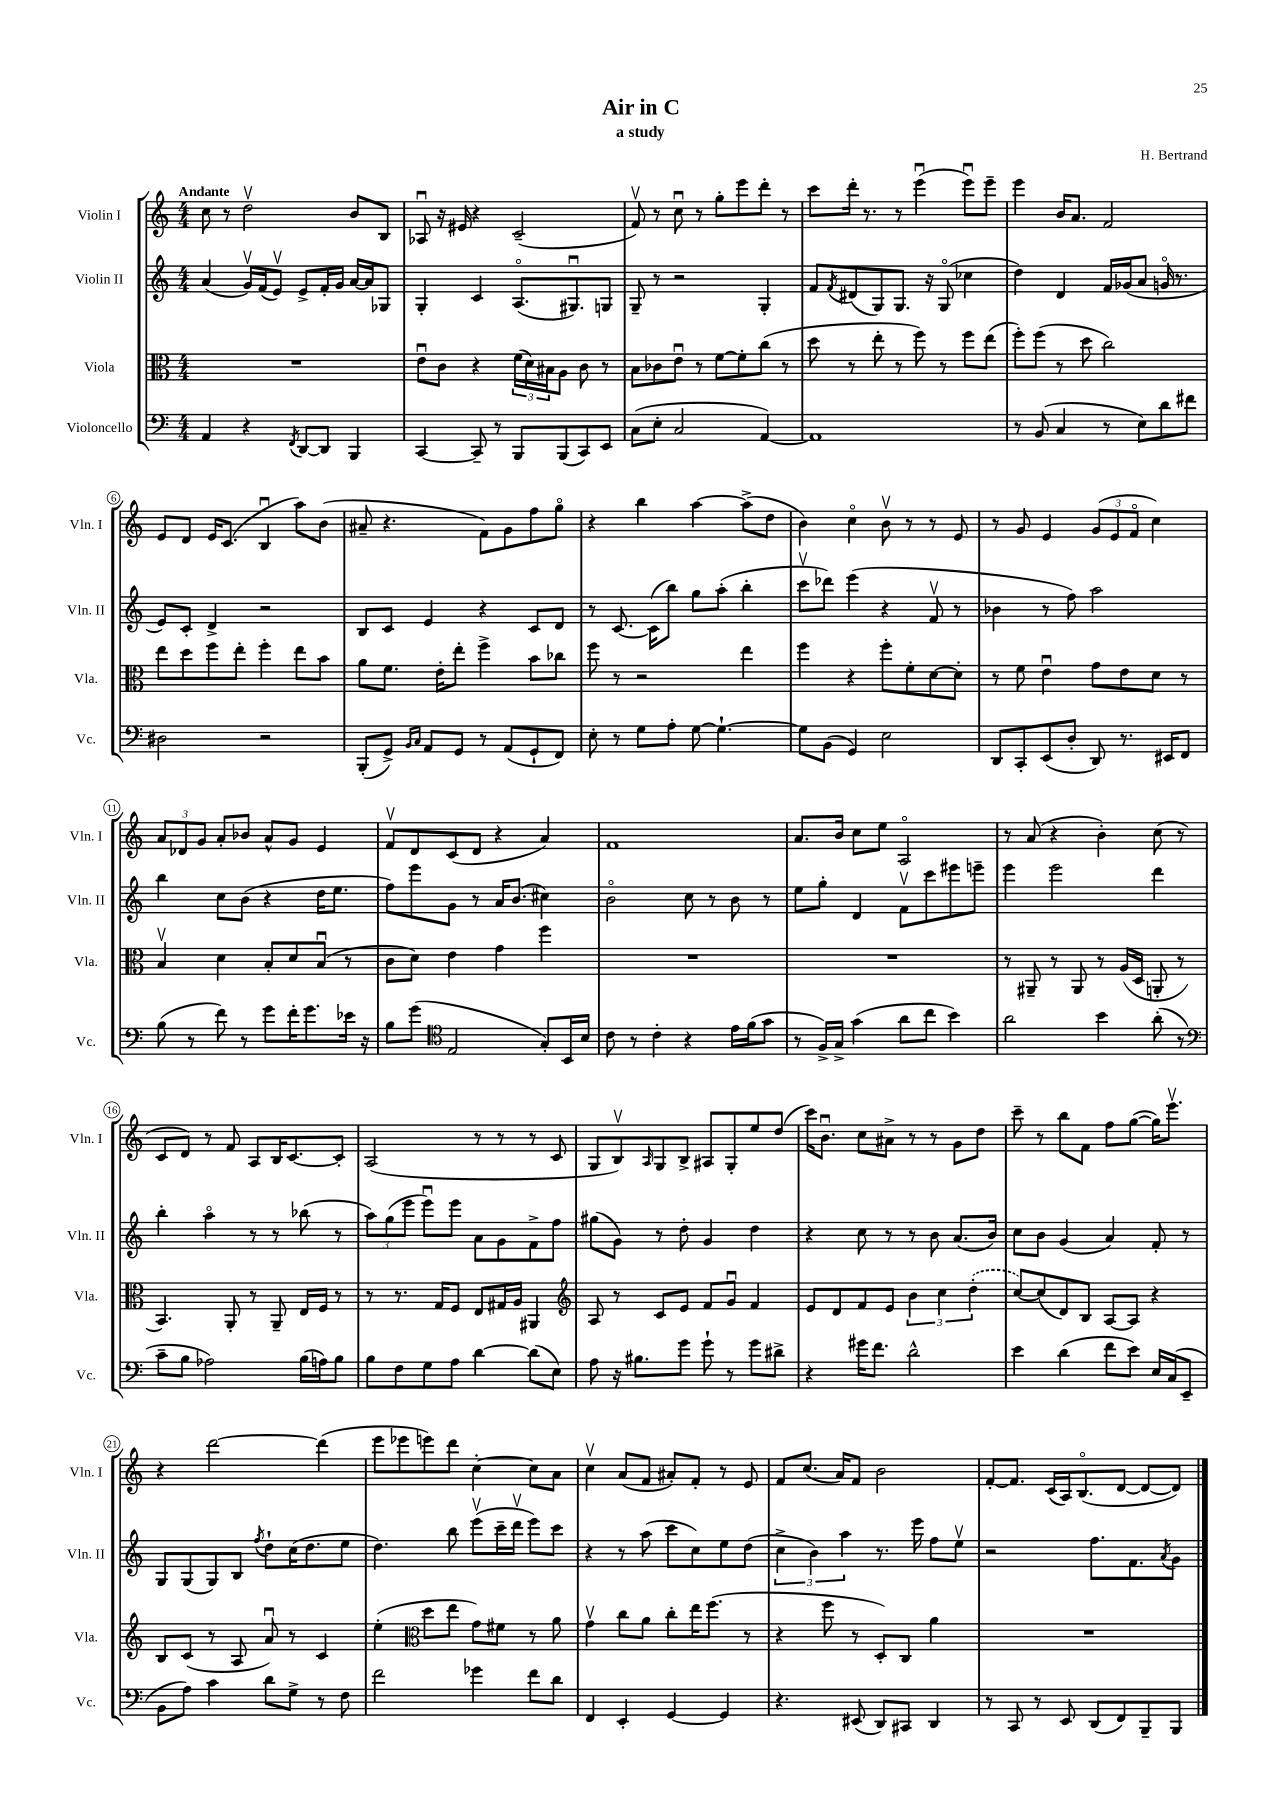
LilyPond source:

\header { title = "Air in C" composer = "H. Bertrand" subtitle = "a study" }
<<
\new StaffGroup <<
\new Staff = "s0" \with { instrumentName = "Violin I" shortInstrumentName = "Vln. I" } {
    \clef treble \key c \major \numericTimeSignature \time 4/4 \tempo "Andante"
    c''8 r8 d''2\upbow b'8 b8 |
    aes8\downbow r16 eis'16 r4 c'2--( |
    f'8\upbow) r8 c''8\downbow r8 g''8-. e'''8 d'''8-. r8 |
    c'''8 d'''16-. r8. r8 e'''4\downbow( e'''8\downbow) e'''8-- |
    e'''4 b'16 a'8. f'2 |
    e'8 d'8 e'16 c'8.( b4\downbow a''8) b'8( |
    ais'8-- r4. f'8) g'8 f''8 g''8\flageolet |
    r4 b''4 a''4~ a''8->( d''8 |
    b'4) c''4\flageolet b'8\upbow r8 r8 e'8 |
    r8 g'8 e'4 \tuplet 3/2 { g'8( e'8 f'8\flageolet } c''4) |
    \tuplet 3/2 { a'8 des'8 g'8 } a'8-. bes'8 a'8-^ g'8 e'4 |
    f'8\upbow d'8 c'8( d'8 r4 a'4) |
    f'1 |
    a'8. b'16 c''8 e''8 a2\flageolet |
    r8 a'8( r4 b'4-.) c''8( r8 |
    c'8 d'8) r8 f'8 a8 b16 c'8.~ c'8-. |
    a2( r8 r8 r8 c'8 |
    g8 b8\upbow) \grace { a16 } g8 b8-> ais8 g8-. e''8 d''8( |
    c'''16) b'8.\downbow c''8 ais'8-> r8 r8 g'8 d''8 |
    c'''8-- r8 b''8 f'8 f''8 g''8~( g''16) e'''8.\upbow |
    r4 d'''2~ d'''4( |
    e'''8 ees'''8 e'''8) d'''8 c''4~-. c''8 a'8 |
    c''4\upbow a'8( f'8 ais'8-.) f'8-. r8 e'8 |
    f'8 c''8.( a'16) f'8 b'2 |
    f'8~-. f'8. c'16( a16) b8.\flageolet( d'8~ d'8~ d'8) \bar "|." |
}
\new Staff = "s1" \with { instrumentName = "Violin II" shortInstrumentName = "Vln. II" } {
    \clef treble \key c \major \numericTimeSignature \time 4/4
    a'4( g'16\upbow) f'16( e'8\upbow) e'8-> f'16-. g'16 a'16~ a'16 ges8 |
    g4-. c'4 a8.\flageolet( gis8.\downbow) g8 |
    g8-- r8 r2 g4-. |
    f'8 \acciaccatura { f'8 } dis'8( g8) g8. r16 g8\flageolet( ces''4 |
    d''4) d'4 f'16 ges'16( a'8 g'16\flageolet r8. |
    e'8) c'8-. d'4-> r2 |
    b8 c'8 e'4 r4 c'8 d'8 |
    r8 c'8.~ c'16( b''8) g''8 a''8-.( b''4-. |
    c'''8\upbow des'''8) e'''4( r4 f'8\upbow r8 |
    bes'4 r8 f''8) a''2 |
    b''4 c''8 b'8( r4 d''16 e''8. |
    f''8) e'''8 g'8 r8 a'16 b'8.( cis''4) |
    b'2\flageolet c''8 r8 b'8 r8 |
    e''8 g''8-. d'4 f'8\upbow c'''8 eis'''8 e'''8-- |
    e'''4 e'''2 d'''4 |
    b''4-. a''4\flageolet r8 r8 bes''8( r8 |
    \tuplet 3/2 { a''8) g''8( e'''8 } e'''8\downbow) e'''8 a'8 g'8 f'8-> f''8 |
    gis''8( g'8) r8 d''8-. g'4 d''4 |
    r4 c''8 r8 r8 b'8 a'8.( b'16) |
    c''8 b'8 g'4( a'4) f'8-. r8 |
    g8 g8( g8) b8 \acciaccatura { f''8 } d''8-! c''16( d''8. e''8 |
    d''4.) b''8 e'''8\upbow( c'''16-- d'''16\upbow e'''8) c'''8 |
    r4 r8 a''8( c'''8 c''8) e''8 d''8( |
    \tuplet 3/2 { c''4-> b'4) a''4 } r8. e'''16 f''8 e''8\upbow |
    r2 f''8. f'8. \acciaccatura { a'8 } g'8 \bar "|." |
}
\new Staff = "s2" \with { instrumentName = "Viola" shortInstrumentName = "Vla." } {
    \clef alto \key c \major \numericTimeSignature \time 4/4
    R1 |
    e'8\downbow c'8 r4 \tuplet 3/2 { f'16( d'16) bis16 } a8 c'8 r8 |
    b8 ces'8 e'8\downbow r8 f'8~ f'8-. c''8( r8 |
    d''8 r8 e''8-. r8 f''8) r8 f''8 e''8( |
    f''8-.) f''8( r8 d''8 c''2) |
    e''8 d''8 f''8 e''8-. f''4-. e''8 b'8 |
    a'8 f'8. e'16-. e''8-. f''4-> b'8 ces''8 |
    f''8 r8 r2 e''4 |
    f''4 r4 f''8-. f'8-. d'8~ d'8-. |
    r8 f'8 e'4\downbow g'8 e'8 d'8 r8 |
    b4\upbow d'4 b8-. d'8 b8\downbow( r8 |
    c'8 d'8) e'4 g'4 f''4 |
    R1 |
    R1 |
    r8 ais,8-- r8 ais,8 r8 a16( d16 a,8-. r8 |
    b,4.) a,8-. r8 a,8-- e16 f16 r8 |
    r8 r8. g16 f8 e8 gis16 a16 ais,4 |
    \clef treble a8 r8 c'8 e'8 f'8 g'8\downbow f'4 |
    e'8 d'8 f'8 e'8 \tuplet 3/2 { b'4 c''4 \once \slurDashed d''4-.( } |
    c''8~) c''8( d'8) b8 a8~ a8 r4 |
    b8 c'8( r8 a8 a'8\downbow) r8 c'4 |
    e''4-.( \clef alto d''8 e''8 g'8) fis'8 r8 a'8 |
    g'4\upbow c''8 a'8 c''8-. e''16 f''8.( r8 |
    r4 f''8 r8 d8-.) c8 a'4 |
    R1 \bar "|." |
}
\new Staff = "s3" \with { instrumentName = "Violoncello" shortInstrumentName = "Vc." } {
    \clef bass \key c \major \numericTimeSignature \time 4/4
    a,4 r4 \acciaccatura { f,8 } d,8~ d,8 b,,4 |
    c,4~ c,8-- r8 b,,8 b,,8( c,8) e,8 |
    c8( e8-. c2 a,4~) |
    a,1 |
    r8 b,8( c4 r8 e8) d'8 fis'8 |
    dis2 r2 |
    b,,8-.( g,8->) \grace { b,16 c16 } a,8 g,8 r8 a,8( g,8-! f,8) |
    e8-. r8 g8 a8-. g8~ g4.~-! |
    g8 b,8( g,4) e2 |
    d,8 c,8-. e,8( d8-. d,8) r8. eis,16 f,8 |
    b8( r8 f'8) r8 g'8 f'16-. g'8. ees'16 r16 |
    b8 g'8( \clef tenor e2 g8-.) b,16 b16 |
    c'8 r8 c'4-. r4 e'16 f'16( g'8 |
    r8 f16->) g16-> g'4( a'8 c''8 b'4) |
    a'2 b'4 a'8-.( r8 |
    \clef bass c'8-- b8 aes2) b16( a16) b8 |
    b8 f8 g8 a8 d'4~ d'8( e8) |
    a8 r16 bis8. g'8 g'8-! r8 g'8 dis'8-> |
    r4 gis'16 f'8. d'2-^ |
    e'4 d'4( f'8 e'8) e16 c16( e,8-- |
    b,8 a8) c'4 d'8 g8-> r8 f8 |
    f'2 ges'4 f'8 d'8 |
    f,4 e,4-. g,4~ g,4 |
    r4. eis,8( d,8) cis,8 d,4 |
    r8 c,8 r8 e,8 d,8( f,8) b,,8-- b,,8 \bar "|." |
}
>>
>>
\layout { \context { \Score \override BarNumber.stencil = #(make-stencil-circler 0.1 0.3 ly:text-interface::print) } }
